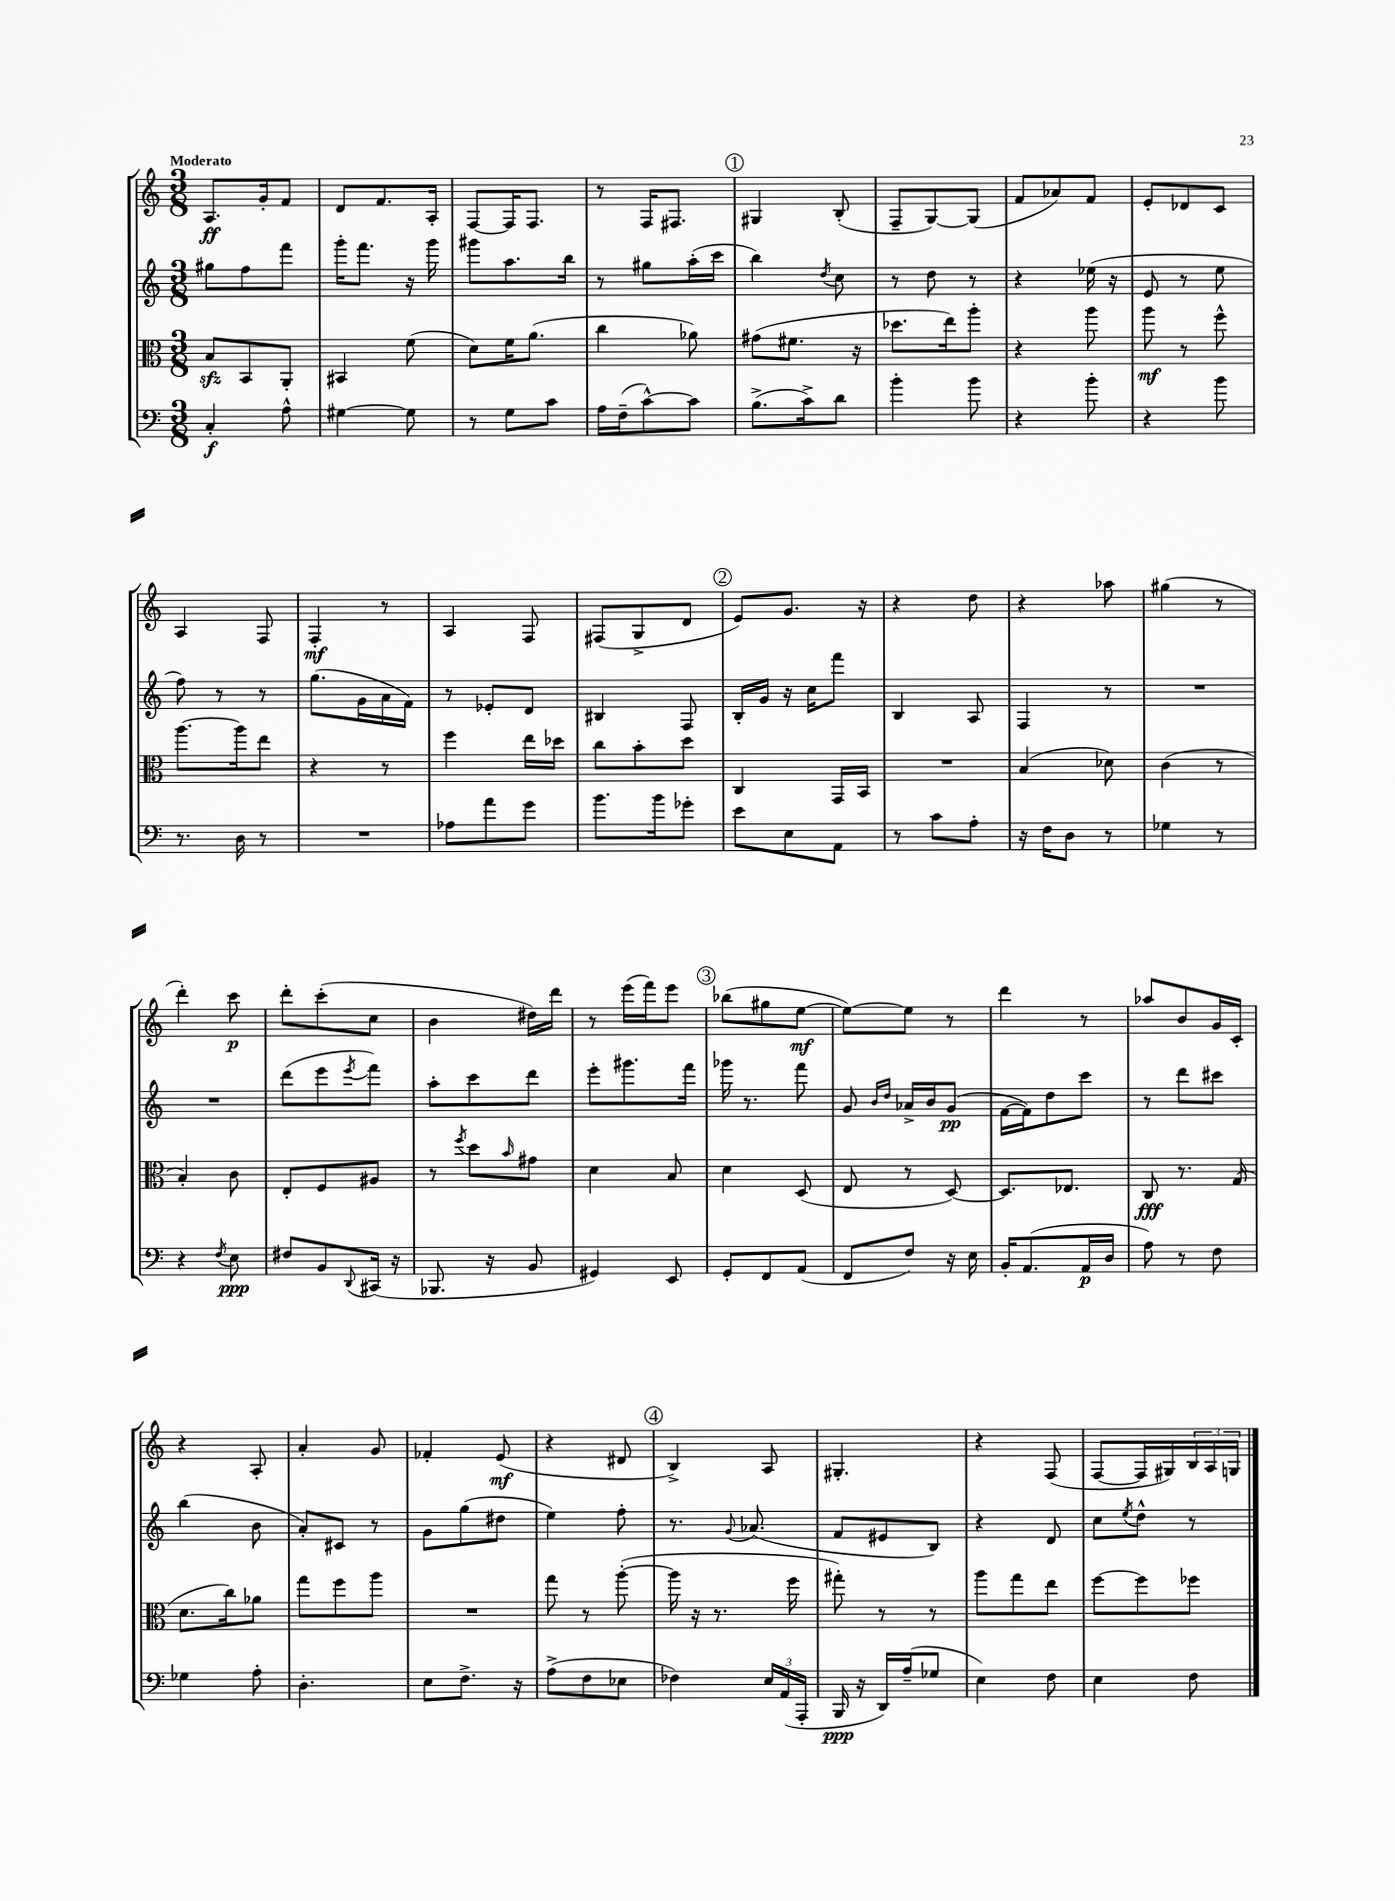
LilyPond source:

<<
\new StaffGroup <<
\new Staff = "s0" {
    \clef treble \key c \major \numericTimeSignature \time 3/8 \tempo "Moderato"
    a8.\ff g'16-. f'8 |
    d'8 f'8. a16-. |
    f8~ f16 f8. |
    r8 f16 fis8. |
    \mark \markup { \circle "1" } gis4 b8-.( |
    f8-- g8~) g8( |
    f'8 aes'8) f'8 |
    e'8-. des'8 c'8 |
    a4 f8 |
    f4-.\mf r8 |
    a4 f8 |
    fis8( g8-> d'8 |
    \mark \markup { \circle "2" } e'8) g'8. r16 |
    r4 d''8 |
    r4 aes''8 |
    gis''4( r8 |
    d'''4-.) c'''8\p |
    d'''8-. c'''8-.( c''8 |
    b'4 dis''16) d'''16 |
    r8 e'''16( f'''16) e'''8 |
    \mark \markup { \circle "3" } bes''8( gis''8 e''8~\mf |
    e''8~) e''8 r8 |
    d'''4 r8 |
    aes''8 b'8 g'16 c'16-. |
    r4 a8-. |
    a'4-. g'8 |
    fes'4-. e'8\mf( |
    r4 dis'8 |
    \mark \markup { \circle "4" } b4->) a8 |
    gis4.-. |
    r4 f8( |
    f8~ f16 gis16) \tuplet 3/2 { b16 a16 g16 } \bar "|." |
}
\new Staff = "s1" {
    \clef treble \key c \major \numericTimeSignature \time 3/8
    gis''8 f''8 f'''8 |
    g'''16-. f'''8. r16 g'''16 |
    gis'''8 a''8. b''16 |
    r8 gis''8 a''16-.( c'''16 |
    \mark \markup { \circle "1" } b''4) \acciaccatura { d''8 } c''8 |
    r8 d''8 r8 |
    r4 ees''16( r16 |
    e'8 r8 e''8 |
    f''8) r8 r8 |
    g''8.( g'16 a'16 f'16) |
    r8 ees'8-. d'8 |
    bis4 f8 |
    \mark \markup { \circle "2" } b16-. g'16 r16 c''16 f'''8 |
    b4 a8 |
    f4 r8 |
    R4. |
    R4. |
    d'''8( e'''8 \acciaccatura { e'''8 } f'''8) |
    a''8-. c'''8 d'''8 |
    e'''8-. gis'''8. f'''16 |
    \mark \markup { \circle "3" } ges'''16 r8. f'''8 |
    g'8 \grace { b'16 d''16 } aes'16-> b'16 g'8\pp( |
    f'16~ f'16) d''8 c'''8 |
    r8 d'''8 cis'''8 |
    b''4( b'8 |
    a'8-.) cis'8 r8 |
    g'8 g''8( dis''8 |
    e''4) f''8-. |
    \mark \markup { \circle "4" } r8. \appoggiatura { g'8 } aes'8.( |
    f'8 eis'8 b8) |
    r4 d'8 |
    c''8 \acciaccatura { e''8 } d''8-^ r8 \bar "|." |
}
\new Staff = "s2" {
    \clef alto \key c \major \numericTimeSignature \time 3/8
    b8\sfz b,8 a,8-. |
    bis,4 f'8( |
    d'8) f'16 a'8.( |
    c''4 aes'8) |
    \mark \markup { \circle "1" } gis'8( fis'8. r16 |
    des''8. e''16) a''8-. |
    r4 a''8 |
    a''8\mf r8 f''8-^ |
    a''8.~ a''16 e''8 |
    r4 r8 |
    f''4 e''16 des''16 |
    c''8 b'8-. d''8 |
    \mark \markup { \circle "2" } c4 g,16 b,16 |
    R4. |
    b4( des'8) |
    c'4( r8 |
    b4-.) c'8 |
    e8-. f8 ais8 |
    r8 \acciaccatura { f''8 } d''8 \grace { b'16 } gis'8 |
    d'4 b8 |
    \mark \markup { \circle "3" } d'4 d8( |
    e8 r8 d8~) |
    d8. ees8. |
    c8\fff r8. g16( |
    d'8. c''16) aes'8 |
    g''8 f''8 a''8 |
    R4. |
    g''8 r8 a''8~-.( |
    \mark \markup { \circle "4" } a''16 r16 r8. f''16 |
    gis''8-.) r8 r8 |
    a''8 g''8 e''8 |
    f''8~ f''8 fes''8 \bar "|." |
}
\new Staff = "s3" {
    \clef bass \key c \major \numericTimeSignature \time 3/8
    c4-.\f a8-^ |
    gis4~ gis8 |
    r8 g8 c'8 |
    a16 f16--( c'8~-^) c'8 |
    \mark \markup { \circle "1" } b8.->( c'16->) d'8 |
    b'4-. b'8 |
    r4 b'8-. |
    r4 b'8 |
    r8. d16 r8 |
    R4. |
    aes8 a'8 g'8 |
    b'8. b'16 ges'8-. |
    \mark \markup { \circle "2" } e'8 e8 a,8 |
    r8 c'8 a8-. |
    r16 f16 d8 r8 |
    ges4 r8 |
    r4 \acciaccatura { f8 } e8\ppp |
    fis8 b,8 \appoggiatura { d,8 } cis,16( r16 |
    bes,,8. r16 b,8 |
    gis,4) e,8 |
    \mark \markup { \circle "3" } g,8-. f,8 a,8( |
    f,8 f8) r16 e16 |
    b,16-. a,8.( a,16\p d16 |
    a8) r8 f8 |
    ges4 a8-. |
    d4.-. |
    e8 f8.-> r16 |
    a8->( f8 ees8 |
    \mark \markup { \circle "4" } fes4) \tuplet 3/2 { e16 a,16( a,,16-. } |
    b,,16\ppp r16 d,16) a16--( ges8 |
    e4) f8 |
    e4 f8 \bar "|." |
}
>>
>>
\layout { \context { \Score \remove "Bar_number_engraver" } }
